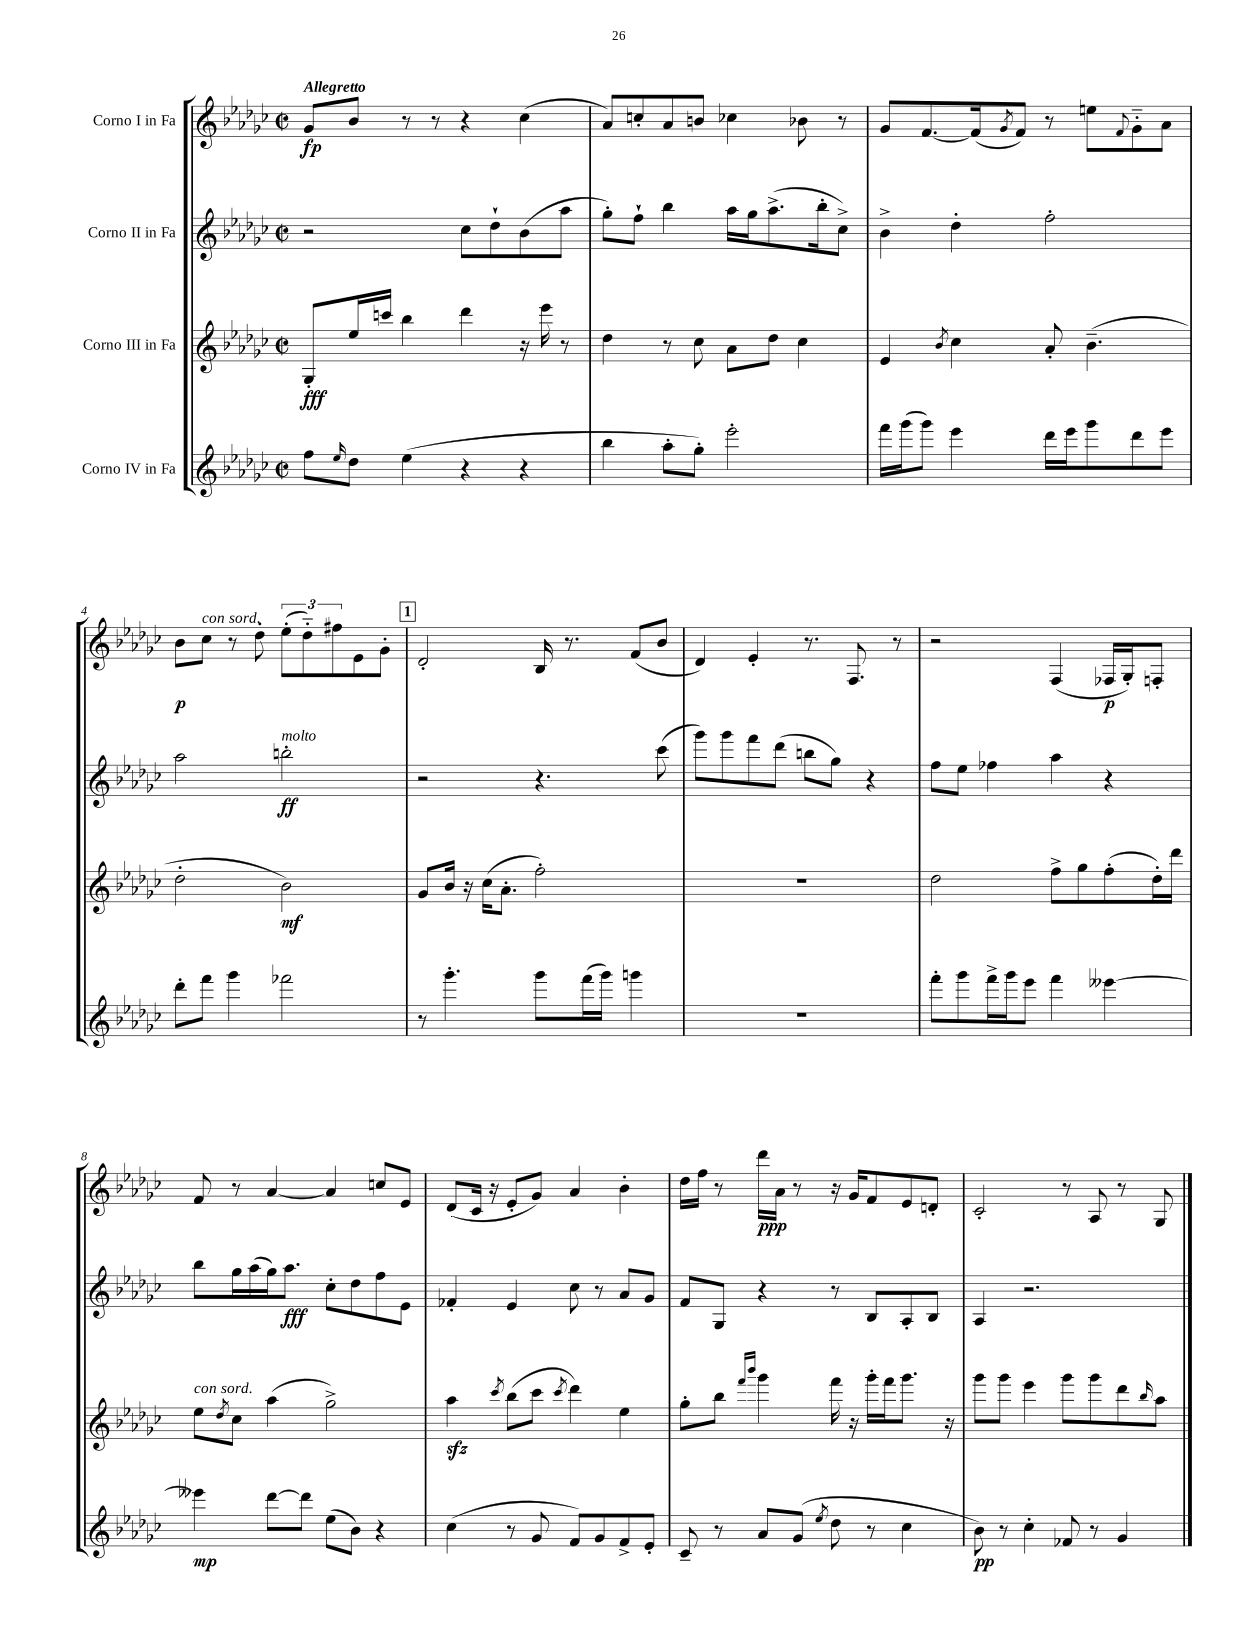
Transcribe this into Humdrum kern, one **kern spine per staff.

**kern	**kern	**kern	**kern
*staff4	*staff3	*staff2	*staff1
*clefG2	*clefG2	*clefG2	*clefG2
*k[b-e-a-d-g-c-]	*k[b-e-a-d-g-c-]	*k[b-e-a-d-g-c-]	*k[b-e-a-d-g-c-]
*M2/2	*M2/2	*M2/2	*M2/2
*met(c|)	*met(c|)	*met(c|)	*met(c|)
8ff	8G-'	2r	8g-
16qqee-	.	.	.
8dd-	16ee-	.	8b-
.	16ccc	.	.
(4ee-	4bb-	.	8r
.	.	.	8r
4r	4ddd-	8cc-	4r
.	.	8dd-`	.
4r	16r	(8b-	(4cc-
.	16eee-	.	.
.	8r	8aa-	.
=	=	=	=
4bb-	4dd-	8gg-')	8a-)
.	.	8ff`	8cc'
8aa-'	8r	4bb-	8a-
8gg-')	8cc-	.	8b
2eee-'	8a-	16aa-	4cc-
.	.	16gg-	.
.	8dd-	(8.aa-^	.
.	4cc-	.	8b-
.	.	16bb-'	.
.	.	8cc-^)	8r
=	=	=	=
16fff	4e-	4b-^	8g-
(16ggg-	.	.	.
8ggg-)	.	.	[8.f
.	8qb-	.	.
4eee-	4cc-	4dd-'	.
.	.	.	(16f]
.	.	.	8qg-
.	.	.	8f)
16ddd-	8a-'	2ff'	8r
16eee-	.	.	.
8ggg-	(4.b-~	.	8ee
.	.	.	8qqf
8ddd-	.	.	8g-'~
8eee-	.	.	8a-
=	=	=	=
8ddd-'	2dd-'	2aa-	8b-
8fff	.	.	8cc-
4ggg-	.	.	8r
.	.	.	8dd-'
2fff-	2b-)	2bb'	(12ee-'
.	.	.	12dd-'~)
.	.	.	12ff#
.	.	.	8e-
.	.	.	8g-'
=	=	=	=
8r	8g-	2r	2d-'
4.ggg-'	16b-	.	.
.	16r	.	.
.	(16cc-	.	.
.	8.a-'	.	.
8ggg-	2ff')	4.r	16B-
.	.	.	8.r
(16fff	.	.	.
16ggg-)	.	.	.
4ggg	.	.	(8f
.	.	(8ccc-	8b-
=	=	=	=
1r	1r	8ggg-)	4d-)
.	.	8ggg-	.
.	.	8fff	4e-'
.	.	(8ddd-	.
.	.	8bb	8.r
.	.	8gg-)	.
.	.	.	8.F
.	.	4r	.
.	.	.	8r
=	=	=	=
8fff'	2dd-	8ff	2r
8ggg-	.	8ee-	.
16fff^	.	4ff-	.
16ggg-	.	.	.
8eee-	.	.	.
4fff	8ff^	4aa-	(4F
.	8gg-	.	.
[4eee--	(8ff'	4r	16F-
.	.	.	16G-')
.	16dd-')	.	8F'
.	16ddd-	.	.
=	=	=	=
4eee--]	8ee-	8bb-	8f
.	8qdd-	.	.
.	8cc-	16gg-	8r
.	.	(16aa-	.
[8ddd-	(4aa-	16gg-)	[4a-
.	.	8.aa-	.
8ddd-]	.	.	.
(8ee-	2gg-^)	8cc-'	4a-]
8b-)	.	8dd-	.
4r	.	8ff	8cc
.	.	8e-	8e-
=	=	=	=
(4cc-	4aa-	4f-'	(8d-
.	.	.	16c-
.	.	.	16r
.	8qccc-	.	.
8r	(8bb-	4e-	8e-'
8g-	8ccc-	.	8g-)
.	8qccc-	.	.
8f)	4ddd-)	8cc-	4a-
8g-	.	8r	.
8f^	4ee-	8a-	4b-'
8e-'	.	8g-	.
=	=	=	=
8c-~	8gg-'	8f	16dd-
.	.	.	16ff
8r	8bb-	8G-	8r
.	16qqfff	.	.
.	16qqbbb-	.	.
8a-	4ggg-	4r	16ddd-
.	.	.	16a-
(8g-	.	.	8r
8qee-	.	.	.
8dd-	16fff	8r	16r
.	16r	.	16g-
8r	16ggg-'	8B-	8f
.	16fff	.	.
4cc-	8.ggg-	8A-'	8e-
.	.	8B-	8d'
.	16r	.	.
=	=	=	=
8b-)	8ggg-	4A-	2c-'
8r	8ggg-	.	.
4cc-'	4eee-	2.r	.
8f-	8ggg-	.	8r
8r	8ggg-	.	8A-
4g-	8ddd-	.	8r
.	16qqbb-	.	.
.	8aa-	.	8G-
==	==	==	==
*-	*-	*-	*-
